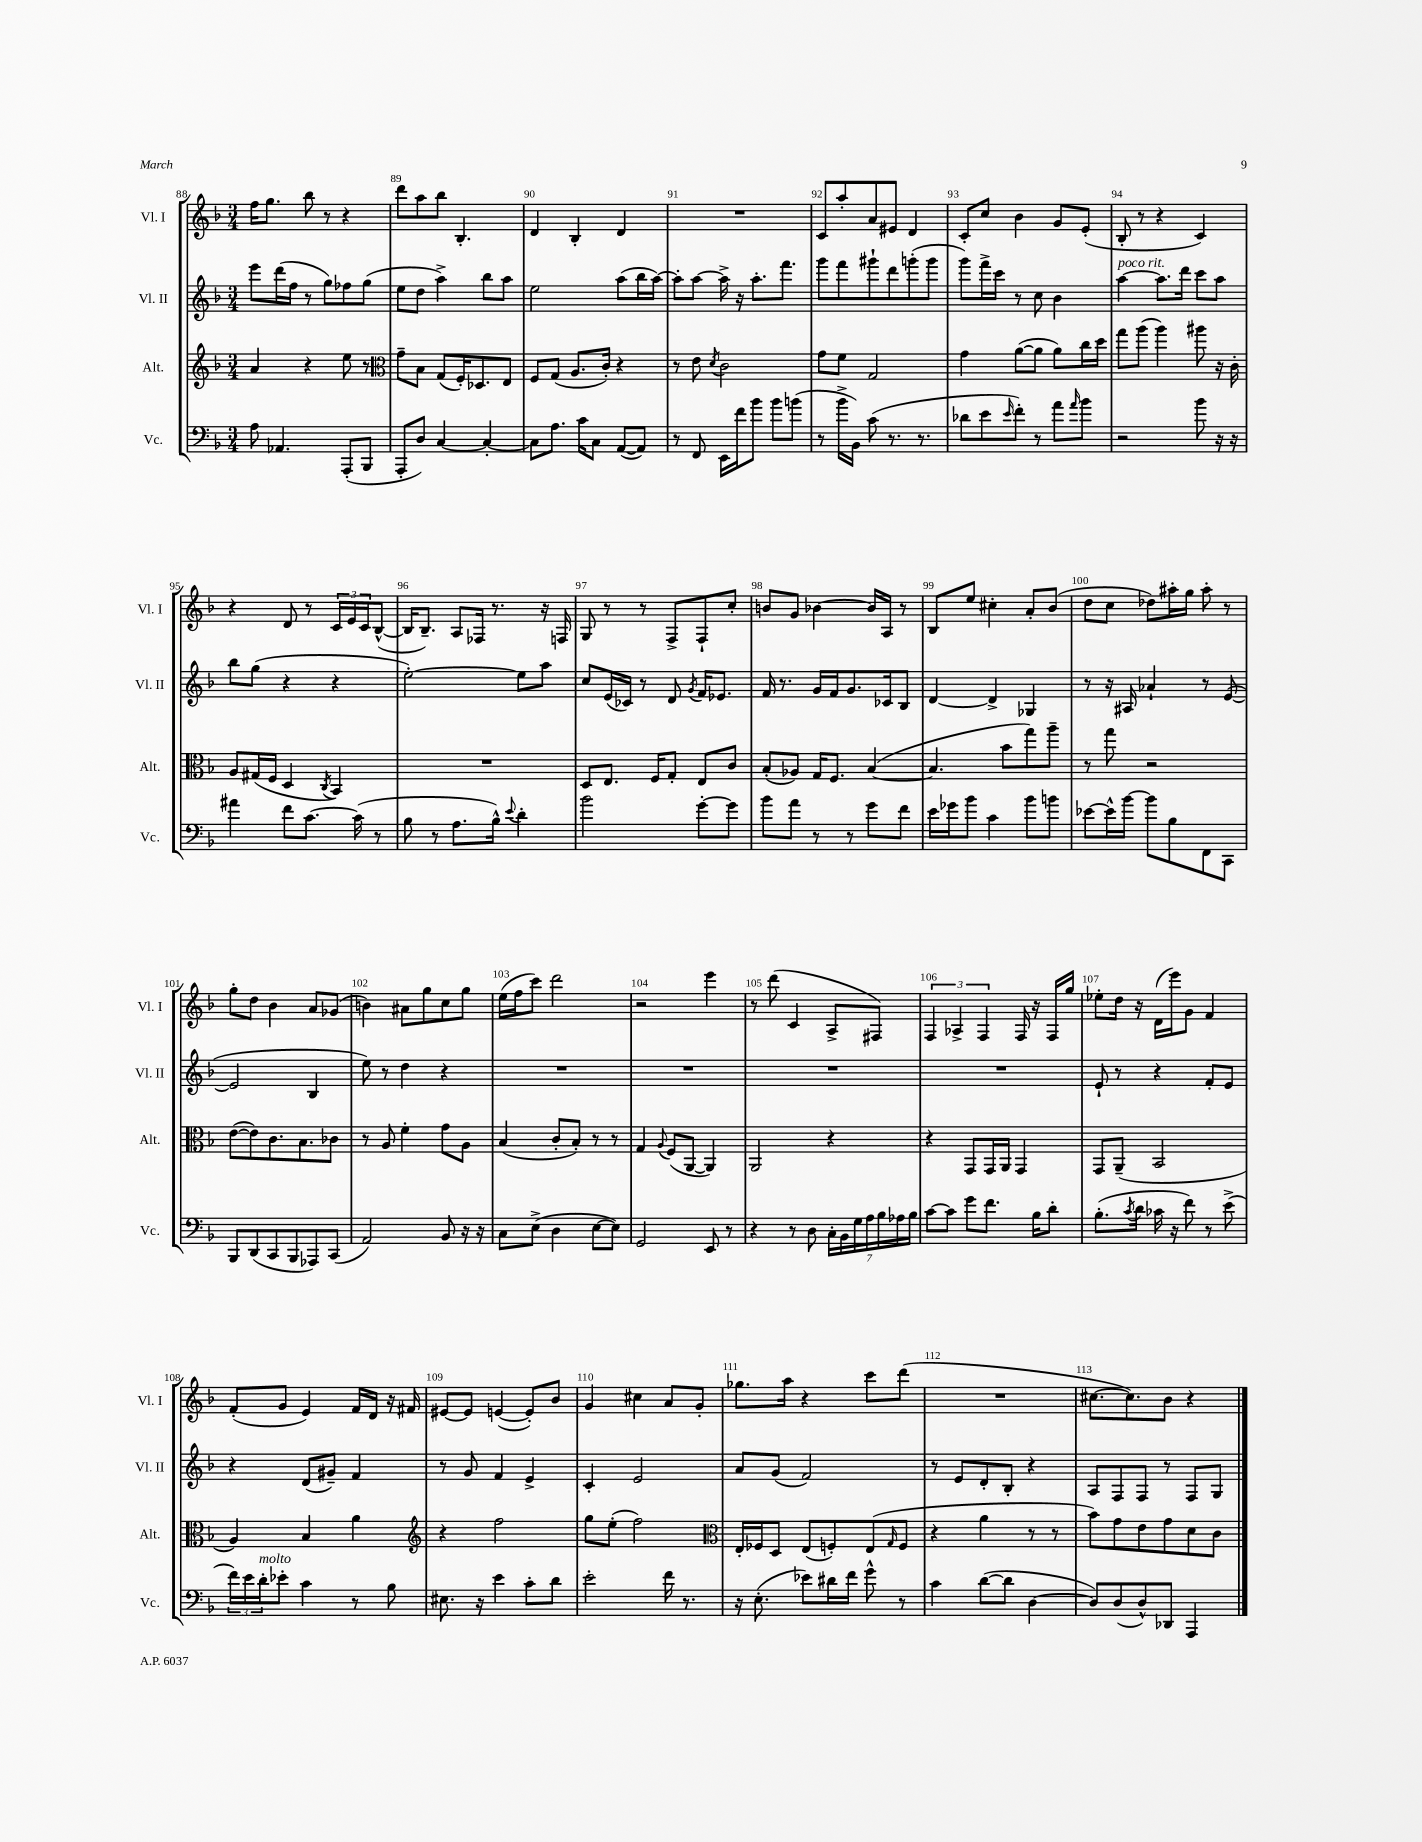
<<
\new StaffGroup <<
\new Staff = "s0" \with { instrumentName = "Vl. I" shortInstrumentName = "Vl. I" } {
    \clef treble \key f \major \numericTimeSignature \time 3/4
    f''16 g''8. bes''8 r8 r4 |
    d'''8 a''8 bes''8 bes4.-. |
    d'4 bes4-. d'4 |
    R2. |
    c'8 a''8-. a'8 eis'8 d'4 |
    c'8-. c''8 bes'4 g'8 e'8-.( |
    bes8-. r8 r4 c'4) |
    r4 d'8 r8 \tuplet 3/2 { c'16 e'16 c'16 } bes8~-^( |
    bes16 bes8.--) a8 fes16 r8. r16 f16 |
    g8 r8 r8 f8-> f8-! c''8-. |
    b'8 g'8 bes'4~ bes'16 a16 r8 |
    bes8 e''8 cis''4-. a'8-. bes'8( |
    d''8 c''8 des''8) ais''16-. g''16 ais''8-. r8 |
    g''8-. d''8 bes'4 a'8 ges'8( |
    b'4) ais'8 g''8 c''8 g''8 |
    e''16( f''16 c'''8) d'''2 |
    r2 e'''4 |
    r8 d'''8( c'4 a8-> fis8) |
    \tuplet 3/2 { f4 aes4-> f4 } f16 r16 f16 g''16 |
    ees''8-. d''16 r16 d'16( e'''16) g'8 f'4 |
    f'8-.( g'8 e'4) f'16 d'16 r16 fis'16 |
    eis'8~ eis'8 e'4~( e'8-.) bes'8 |
    g'4 cis''4 a'8 g'8-. |
    ges''8. a''16 r4 c'''8 d'''8( |
    R2. |
    cis''8.~ cis''8.) bes'8 r4 \bar "|." |
}
\new Staff = "s1" \with { instrumentName = "Vl. II" shortInstrumentName = "Vl. II" } {
    \clef treble \key f \major \numericTimeSignature \time 3/4
    e'''8 d'''16( f''16 r8 g''8) fes''8 g''8( |
    e''8 d''8 a''4->) bes''8 a''8 |
    e''2 a''8( bes''16 a''16~) |
    a''8-. a''8~ a''16-> r16 a''8.-. f'''8. |
    g'''8 f'''8 gis'''8-! d'''8 g'''8-.( g'''8 |
    g'''8) f'''16-> c'''16 r8 c''8 bes'4 |
    a''4~^\markup { \italic "poco rit." } a''8. d'''16 c'''8 a''8 |
    bes''8 g''8( r4 r4 |
    e''2~-.) e''8 a''8 |
    c''8 e'16( ces'16) r8 d'8 \acciaccatura { g'8 } f'16 ees'8. |
    f'16 r8. g'16 f'16 g'8. ces'16 bes8 |
    d'4~ d'4-> ges4 |
    r8 r16 ais16 aes'4-! r8 e'8~( |
    e'2 bes4 |
    e''8) r8 d''4 r4 |
    R2. |
    R2. |
    R2. |
    R2. |
    e'8-! r8 r4 f'8-. e'8 |
    r4 d'8( gis'8--) f'4 |
    r8 g'8 f'4 e'4-> |
    c'4-. e'2 |
    a'8 g'8( f'2) |
    r8 e'8 d'8-. bes8-. r4 |
    a8 f8 f8 r8 f8 g8 \bar "|." |
}
\new Staff = "s2" \with { instrumentName = "Alt." shortInstrumentName = "Alt." } {
    \clef treble \key f \major \numericTimeSignature \time 3/4
    a'4 r4 e''8 r8 |
    \clef alto g'8-- bes8 g8( f16-.) des8. e8 |
    f8 g8( a8. c'16-.) r4 |
    r8 e'8 \acciaccatura { d'8 } c'2 |
    g'8 f'8 g2 |
    g'4 a'8~( a'8 a'8) c''16 d''16 |
    g''8 a''8( a''4) ais''8 r16 c'16-. |
    a8 gis16( f16 d4 \acciaccatura { c8 } bes,4) |
    R2. |
    d8 e8. f16 g8-. e8 c'8 |
    bes8-.( aes8) g16 f8. bes4~( |
    bes4. bes'8 g''8) a''8-- |
    r8 g''8 r2 |
    e'8~( e'8) c'8. bes8. ces'8 |
    r8 a8 f'4-. g'8 a8 |
    bes4( c'8-. bes8-.) r8 r8 |
    g4 \appoggiatura { a8 } f8( a,8~ a,4) |
    a,2 r4 |
    r4 g,8 g,16 a,16 g,4 |
    g,8 a,8--( bes,2 |
    a4) bes4 a'4 |
    \clef treble r4 f''2 |
    g''8 e''8-.( f''2) |
    \clef alto e16-. fes16 d8 e8( f8-.) e8( \grace { g16 } f8 |
    r4 a'4 r8 r8 |
    bes'8) g'8 e'8 g'8 d'8 c'8 \bar "|." |
}
\new Staff = "s3" \with { instrumentName = "Vc." shortInstrumentName = "Vc." } {
    \clef bass \key f \major \numericTimeSignature \time 3/4
    a8 aes,4. a,,8-.( bes,,8 |
    a,,8-. d8) c4~ c4~-. |
    c8 a8. c'16 c8 a,8~( a,8) |
    r8 f,8 e,16 f'16 bes'8 bes'8 b'8( |
    r8 bes'16-> bes,16) c'8( r8. r8. |
    des'8 e'8 \grace { e'16 } f'8-.) r8 a'8 \grace { a'16 } bes'8 |
    r2 bes'8 r16 r16 |
    ais'4 f'8 c'8.~ c'16( r8 |
    bes8 r8 a8. bes16-^) \appoggiatura { e'8 } d'4-. |
    bes'2 g'8~-. g'8 |
    bes'8 a'8 r8 r8 g'8 f'8 |
    e'16 ges'16 bes'8 c'4 bes'8 b'8 |
    ees'8~ ees'16-^ bes'16~ bes'8 bes8 f,8 c,8 |
    bes,,8 d,8( c,8 bes,,8 aes,,8) c,8( |
    a,2) bes,8 r16 r16 |
    c8 e8->( d4 e8~ e8) |
    g,2 e,8 r8 |
    r4 r8 d8 \tuplet 7/4 { c16-. bes,16 g16 a16 bes16 aes16 bes16 } |
    c'8~ c'8 g'8 f'8. bes16 d'8-. |
    bes8.-.( \acciaccatura { c'8 } d'16 ces'16 r16 f'8) r8 e'8->( |
    \tuplet 3/2 { f'16) e'16 d'16-.^\markup { \italic "molto" } } ees'8-. c'4 r8 bes8 |
    eis8. r16 e'4 c'8-. d'8 |
    e'2-. f'16 r8. |
    r16 e8.-.( ees'8) dis'16 f'16 g'8-^ r8 |
    c'4 d'8~( d'8 d4~ |
    d8) d8( d8-^) des,8 a,,4 \bar "|." |
}
>>
>>
\layout { \context { \Score currentBarNumber = #88 \override BarNumber.break-visibility = ##(#f #t #t) barNumberVisibility = #all-bar-numbers-visible } }
